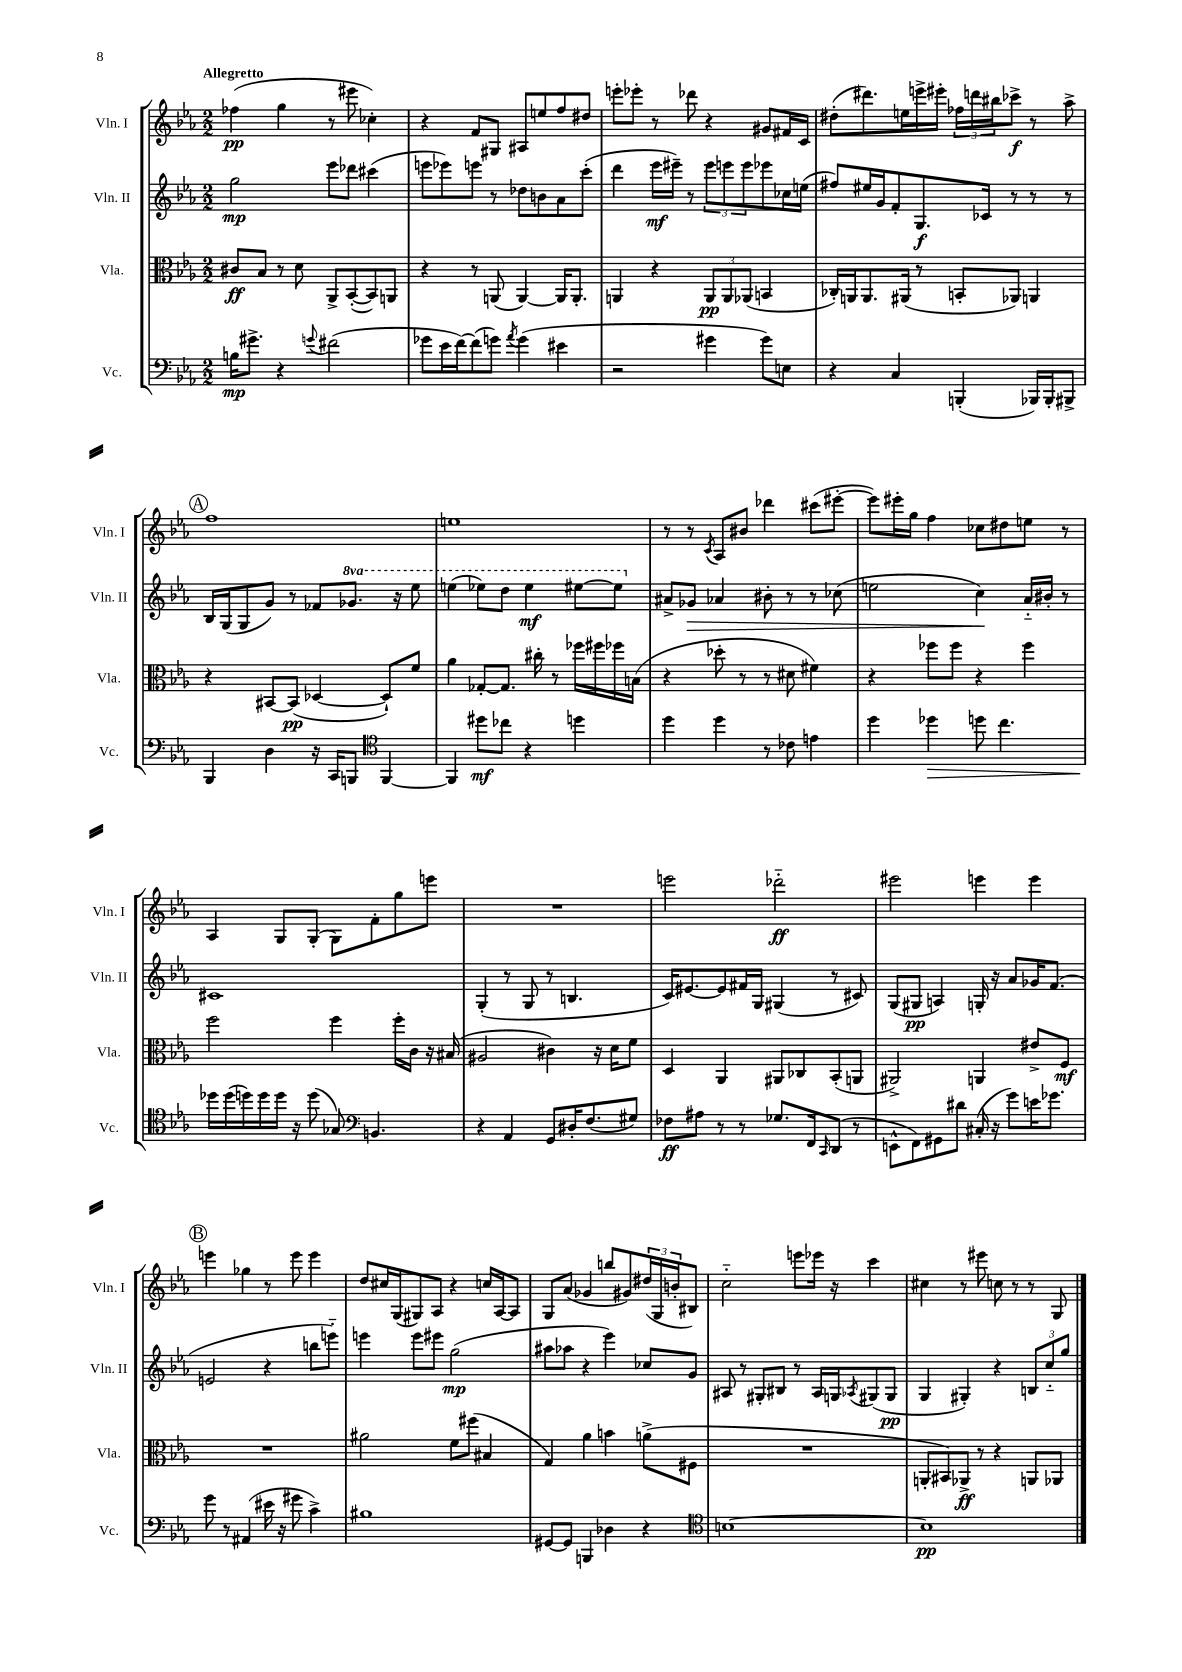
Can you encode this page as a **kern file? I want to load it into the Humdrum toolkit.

**kern	**kern	**kern	**kern
*staff4	*staff3	*staff2	*staff1
*clefF4	*clefC3	*clefG2	*clefG2
*k[b-e-a-]	*k[b-e-a-]	*k[b-e-a-]	*k[b-e-a-]
*M2/2	*M2/2	*M2/2	*M2/2
16B	8c#	2gg	(4ff-
8.g#^	.	.	.
.	8B-	.	.
4r	8r	.	4gg
.	8d	.	.
8qqg	.	.	.
(2f#	8AA-^	8eee-	8r
.	([8BB-'	8ddd-	8eee#
.	8BB-])	(4ccc#	4cc-')
.	8AA	.	.
=	=	=	=
8g-	4r	8eee	4r
16e-	.	8eee-)	.
[16f)	.	.	.
(8f]	8r	8eee	8f
8g)	(8AA	8r	8G#
8qa-	.	.	.
(4g	[4AA)	8dd-	8A#
.	.	8b	8ee
4e#	16AA]	8a-	8ff
.	8.AA'	.	.
.	.	(8ccc'	8dd#
=	=	=	=
2r	4AA	4ddd	8eee'
.	.	.	8eee-'
.	4r	16eee-	8r
.	.	16eee#~)	.
.	.	8r	8ddd-
4g#	12AA	12eee#	4r
.	12AA	12eee	.
.	(12AA-	12eee	.
8g#)	4BB	8eee-	8g#
8E	.	16cc-	16f#
.	.	(16ee	16c
=	=	=	=
4r	16C-')	8ff#)	(8dd#'
.	16AA	.	.
.	8.AA	16ee#	8.ddd#)
.	.	16g	.
4C	.	8f'	.
.	(16AA#	.	16ee
.	8r	8.G	16eee^
.	.	.	16eee#'
(4BBB'	8BB'	.	24ff-
.	.	.	24ddd
.	.	16c-	.
.	.	.	24bb#
.	8AA-)	8r	8ccc-^
16BBB-)	4AA	8r	8r
16BBB-'	.	.	.
8BBB#^	.	8r	8aa-^
=	=	=	=
4BBB-	4r	16B-	1ff
.	.	(16G	.
.	.	8G	.
4D	[8BB#	8g)	.
.	(8BB#]	8r	.
16r	[4D-	8f-	.
16CC	.	.	.
8BBB	.	8.gg-	.
*clefC4	*	*	*
[4FF	8D-`])	.	.
.	.	16r	.
.	8f	8eee-	.
=	=	=	=
4FF]	4a-	(4eee	1ee
8dd#	[8G-'	8eee-)	.
8cc-	8.G-]	8ddd	.
4r	.	4eee-	.
.	16cc#'	.	.
.	8r	.	.
4dd	16ff-	[8eee#	.
.	16ff#	.	.
.	16ff-	8eee#]	.
.	(16B	.	.
=	=	=	=
4dd	4r	8a#^	8r
.	.	8g-	8r
.	.	.	8qc
4dd	8dd-'	4a-	8A-
.	8r	.	8b#
8r	8r	8b#'	4ddd-
8c-	8d#	8r	.
4e	4f#)	8r	(8ccc#
.	.	(8cc-	[8eee#'
=	=	=	=
4dd	4r	2ee	8eee#])
.	.	.	16eee#'
.	.	.	16gg
4dd-	8ff-	.	4ff
.	8ff-	.	.
8dd	4r	4cc)	8cc-
4.cc	.	.	8dd#
.	4ff-	16a-'~	8ee
.	.	16b#'	.
.	.	8r	8r
=	=	=	=
16dd-	2ff	1c#	4A-
(16dd-	.	.	.
16dd)	.	.	.
16dd	.	.	.
16dd	.	.	8G
16r	.	.	.
(8dd	.	.	(8G'
8G-)	4ff	.	8G)
*clefF4	*	*	*
4.BB	.	.	8f'
.	16ff'	.	8gg
.	16c	.	.
.	16r	.	8eee
.	(16B#	.	.
=	=	=	=
4r	2A#	(4G'	1r
4AA-	.	8r	.
.	.	8G	.
8GG	4c#)	8r	.
16D#'	.	4.B	.
(8.F	.	.	.
.	16r	.	.
.	16d	.	.
8G#)	8f	.	.
=	=	=	=
8F-	4D	16c)	2eee
.	.	[8.e#	.
8A#	.	.	.
8r	4AA-	8e#]	.
8r	.	16f#	.
.	.	16G	.
8.G-	8AA#	(4G#	2ddd-'~
.	8C-	.	.
16FF	.	.	.
16qqCC	.	.	.
(8DD	(8BB-'	8r	.
8r	8AA	8c#)	.
=	=	=	=
8EE^^	2AA#^)	(8G	2eee#
8FF)	.	8G#	.
8GG#	.	4A)	.
8d#	.	.	.
(16C#'	4AA	16G'	4eee
16r	.	16r	.
8g)	.	8a-	.
16e	8e#^	16g-	4eee
8.g-	.	(8.f	.
.	8F	.	.
=	=	=	=
8g	1r	2e	4eee
8r	.	.	.
(4AA#	.	.	4gg-
16e#	.	4r	8r
16r	.	.	.
8g#	.	.	8eee
4c^)	.	8bb	4eee
.	.	8eee'~)	.
=	=	=	=
1B#	2a#	4eee	8dd
.	.	.	16cc#
.	.	.	(16G
.	.	8eee	8G#)
.	.	8eee#	8A-
.	8f	(2gg	4r
.	(8ff#	.	.
.	4B#	.	16cc
.	.	.	[16A-
.	.	.	8A-]
=	=	=	=
[8GG#	4G)	8aa#	8G
8GG#]	.	8aa-	(8a-
4BBB	4a-	4r	4g-
4D-	4b	4eee-)	8bb
.	.	.	8g#)
4r	(8a^	8cc-	(24dd#
.	.	.	24G
.	.	.	24b'
.	8F#	8g	8B#)
=	=	=	=
*clefC4	*	*	*
[1B	1r	8A#	2cc'~
.	.	8r	.
.	.	8G#'	.
.	.	8B#	.
.	.	8r	8eee
.	.	16A#	16eee-
.	.	16G	16r
.	.	8qA-	.
.	.	(8G#	4ccc
.	.	8G#	.
=	=	=	=
1B]	8AA'	4G	4cc#
.	8BB#)	.	.
.	8AA-^	4G#')	8r
.	8r	.	8eee#
.	4r	4r	8cc
.	.	.	8r
.	8AA	12B	8r
.	.	12cc'~	.
.	8AA-	.	8G
.	.	12gg	.
==	==	==	==
*-	*-	*-	*-
